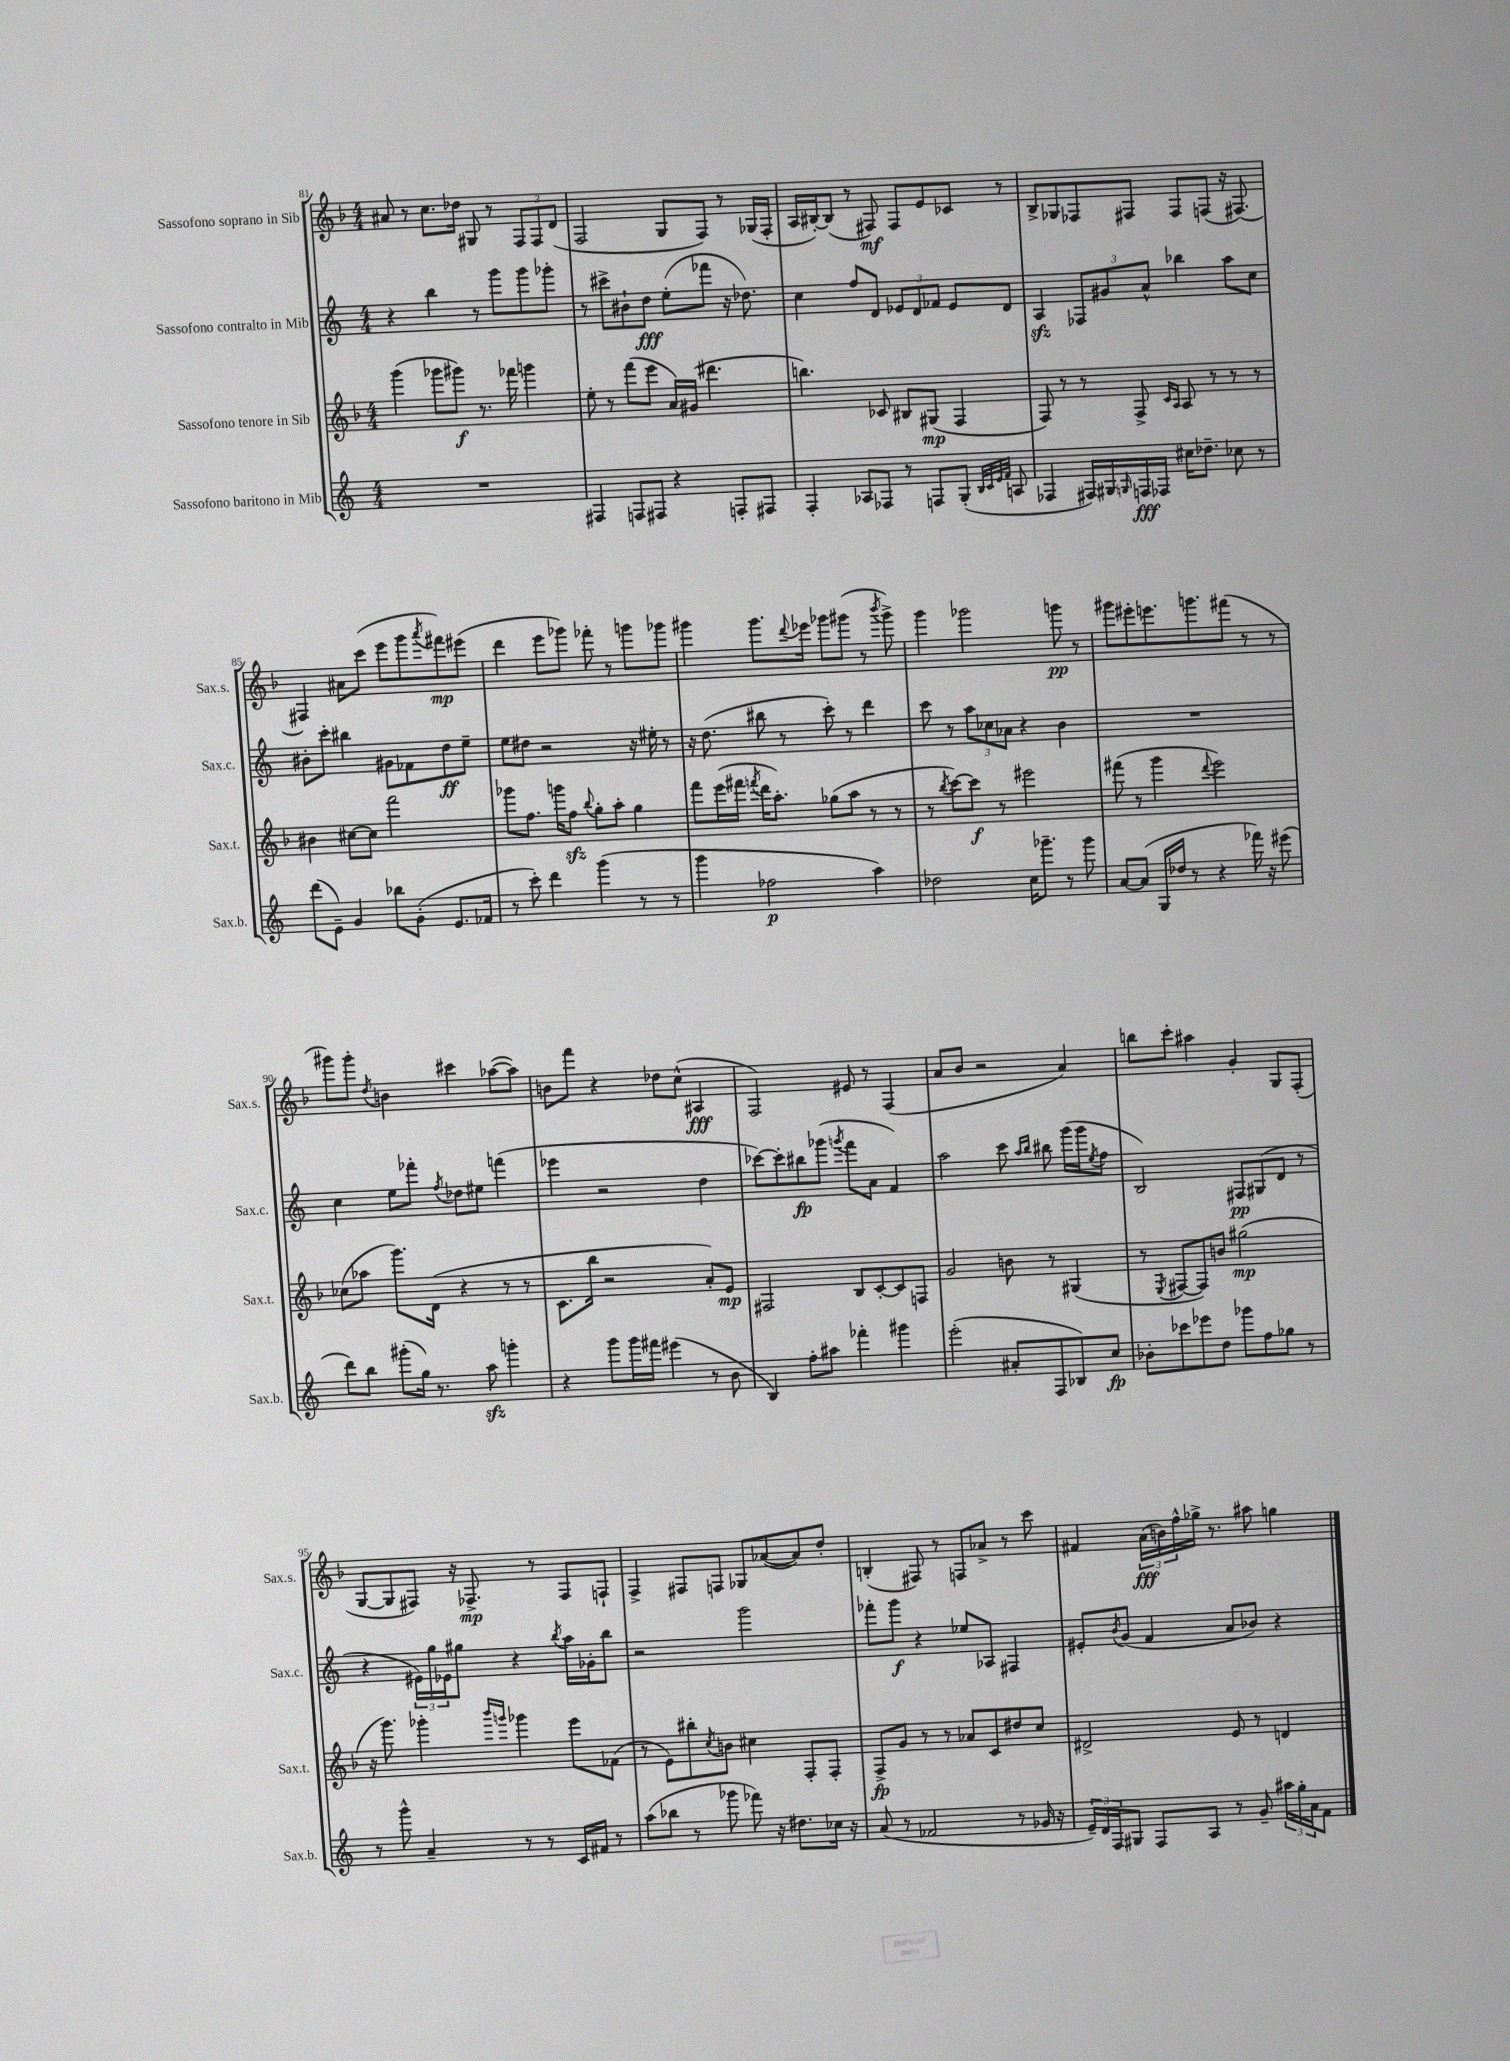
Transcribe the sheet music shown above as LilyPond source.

<<
\new StaffGroup <<
\new Staff = "s0" \with { instrumentName = "Sassofono soprano in Sib" shortInstrumentName = "Sax.s." } {
    \clef treble \key f \major \numericTimeSignature \time 4/4
    ais'8 r8 c''8. des''16 gis8 r8 \tuplet 3/2 { f8 f8 d'8( } |
    f2 g8 f8) r8 ges16( f16-. |
    a16 bis16~-.) bis8( r8 fis8\mf) fis8 e'8 ces'8 r8 |
    bes8-> ges8 fes8 fis8 fis8 f8( r16 fis8.~) |
    fis4 ais'8 c'''8( e'''8 g'''8 \acciaccatura { a'''8 } fis'''8\mp) eis'''8( |
    d'''4 e'''8 ges'''8) fes'''8-. r8 g'''8 ges'''8 |
    gis'''4 gis'''8. \appoggiatura { d'''8 } ees'''16 ges'''8 gis'''8( r8 \acciaccatura { bes'''8 } gis'''8->) |
    g'''4 ges'''2 g'''8\pp r8 |
    gis'''8 eis'''8-. e'''8. g'''8. fis'''8( r8 r8 |
    gis'''8) gis'''8-. \acciaccatura { d''8 } b'4 cis'''4 aes''8~( aes''8) |
    b'8 f'''8 r4 des''8 c''8-^( ais4\fff |
    f2) eis'8 r8 f4( |
    a'8 bes'8 r2 a'4) |
    b''8 c'''8-. ais''4 g'4-. g8 f8-.( |
    g8~ g8 fis8) r16 fes8.->\mp r8 fes8 f8-! |
    f4-> fis8 f8 ges8 aes'8~( aes'8) d''8-. |
    b4-.( fis8) r8 f8 aes'8-> r8 c'''8 |
    fis'4 \tuplet 3/2 { a'16\fff( b'16) f''16-^ } ges''16-> r8. ais''8 g''4 \bar "|." |
}
\new Staff = "s1" \with { instrumentName = "Sassofono contralto in Mib" shortInstrumentName = "Sax.c." } {
    \clef treble \key c \major \numericTimeSignature \time 4/4
    r4 b''4 r8 g'''8 g'''8 ges'''8-. |
    r8 cis'''8-> bis'8-! d''8\fff e''8-.( fes'''8 r16 des''8.) |
    c''4 f''8 d'8 \tuplet 3/2 { ees'8 d'8 fes'8 } ees'8 d'8 |
    a4\sfz \tuplet 3/2 { fes8 gis'8 a'8-^ } bes''4 a''8 c''8 |
    bis'8-. c'''8-. bis''4 gis'8 fes'8 d''8\ff e''8-- |
    e''8 dis''8 r2 r16 eis''16-. r8 |
    r16 d''8.( bis''8 r8 c'''8-.) r8 d'''4 |
    c'''8 r8 \tuplet 3/2 { a''8 ces''8 aes'8 } r4 b'4 |
    R1 |
    c''4 e''8 fes'''8-. \acciaccatura { f''8 } des''8 eis''8 f'''4( |
    ees'''4 r2 d''4 |
    ces'''8~) ces'''8-. bis''8\fp ges'''8( \acciaccatura { g'''8 } f'''8 a'8 f'4) |
    a''2 c'''8 \grace { a''16 b''16 } bis''8 g'''16( g'''16 \acciaccatura { e''8 } f''8 |
    b2) fis8\pp gis8( d'8 r8 |
    r4 \tuplet 3/2 { eis'16) g''16 ees'16 } gis''8 r4 \acciaccatura { b''8 } a''16 ges'16-. b''8 |
    r2 g'''2 |
    fes'''8-. g'''8\f r4 ees''8 aes8 fis4 |
    eis'8-. \acciaccatura { b'8 } g'8( f'4 a'8 bes'8) r4 \bar "|." |
}
\new Staff = "s2" \with { instrumentName = "Sassofono tenore in Sib" shortInstrumentName = "Sax.t." } {
    \clef treble \key f \major \numericTimeSignature \time 4/4
    g'''4( ges'''8 gis'''8\f) r8. fes'''16 g'''4 |
    e''8-. r8 f'''8( e'''8 a'16) gis'16( dis'''4. |
    b''4.) ces'8 bis8 gis8\mp( f4 |
    f8) r8 r8 f8-> \grace { c'16 a16 } a8 r8 r8 r8 |
    bis'4 cis''8~ cis''8 f'''2 |
    ges'''8 f''8. g'''16 f''8\sfz \appoggiatura { bes''8 } g''8-. a''8-. g''4 |
    f'''8 e'''16( fis'''16 \acciaccatura { f'''8 } d'''16 a''8.-.) ges''8( a''8 r8 r8 |
    r8 \acciaccatura { bes''8 } c'''8~) c'''8\f r8 eis'''2 |
    fis'''8( r8 g'''4 \appoggiatura { d'''8 } e'''2) |
    ces''8( aes''8 g'''8.) d'16( r4 r8 r8 |
    c'8. bes''16 r2 a'8-.) e'8\mp |
    fis2 bes8 c'8~-. c'8 f8 |
    g'2 b'8 r8 gis4( |
    r8 \acciaccatura { e8 } fis8~ fis8) b'8 gis''2\mp( |
    r16 g'''8.) ges'''4-. \grace { bes'''16 g'''16 } ges'''4 e'''8 fes'8( |
    r8 e'8) bis''8-. \acciaccatura { c''8 } b'8 cis''4 f8-. f8-. |
    f8->\fp g'8 r8 r8 aes'8 c'8 dis''8 c''8 |
    dis'2-> e'8 r8 d'4 \bar "|." |
}
\new Staff = "s3" \with { instrumentName = "Sassofono baritono in Mib" shortInstrumentName = "Sax.b." } {
    \clef treble \key c \major \numericTimeSignature \time 4/4
    R1 |
    fis4 f8 fis8 r4 f8-. fis8 |
    f4-. aes8 fes8 r8 f8 g8-.( \grace { b32 c'32 e'32 f'32 } a8 |
    fes4 fis16) gis16 \grace { g16 } f16\fff fes16 cis''16 des''8.-- ces''8 r8 |
    d'''8( e'8--) g'4 bes''8 g'8-.( e'8. fes'16 |
    r8 c'''8-.) d'''4 g'''4( r8 r8 |
    g'''4 fes''2\p a''4) |
    des''2 c''16 ges'''8.-- r8 ges'''8 |
    a'8~ a'8( g16 des''16 r8 r4 fes'''16) r16 eis'''8( |
    d'''8) b''8 gis'''8-.( g''16) r8. a''8\sfz g'''4-. |
    r4 g'''8 g'''16 fis'''16 eis'''4( r8 b'8 |
    b4) f''8-. ais''8 fes'''4-. gis'''4 |
    e'''2-.( ais'8-. f8 bes8) c''8\fp |
    bes'8-. ces'''8 ees'''8 d''8 ges'''8 f''8 ges''8 r8 |
    r8 g'''8-^ a'4-- r8 r8 c'16 fis'16 r8 |
    a''8( bes''8 r8 ges'''8 fes'''8) r16 dis''8. ces''16 r16 |
    a'8( r8 fes'2 r8 ges'16 r16 |
    \tuplet 3/2 { e'16--) d'16 f16 } gis8 f8 a8 r8 g'8-- \tuplet 3/2 { ais''16 g''16-. a'16 } f'8 \bar "|." |
}
>>
>>
\layout { \context { \Score currentBarNumber = #81 } }
